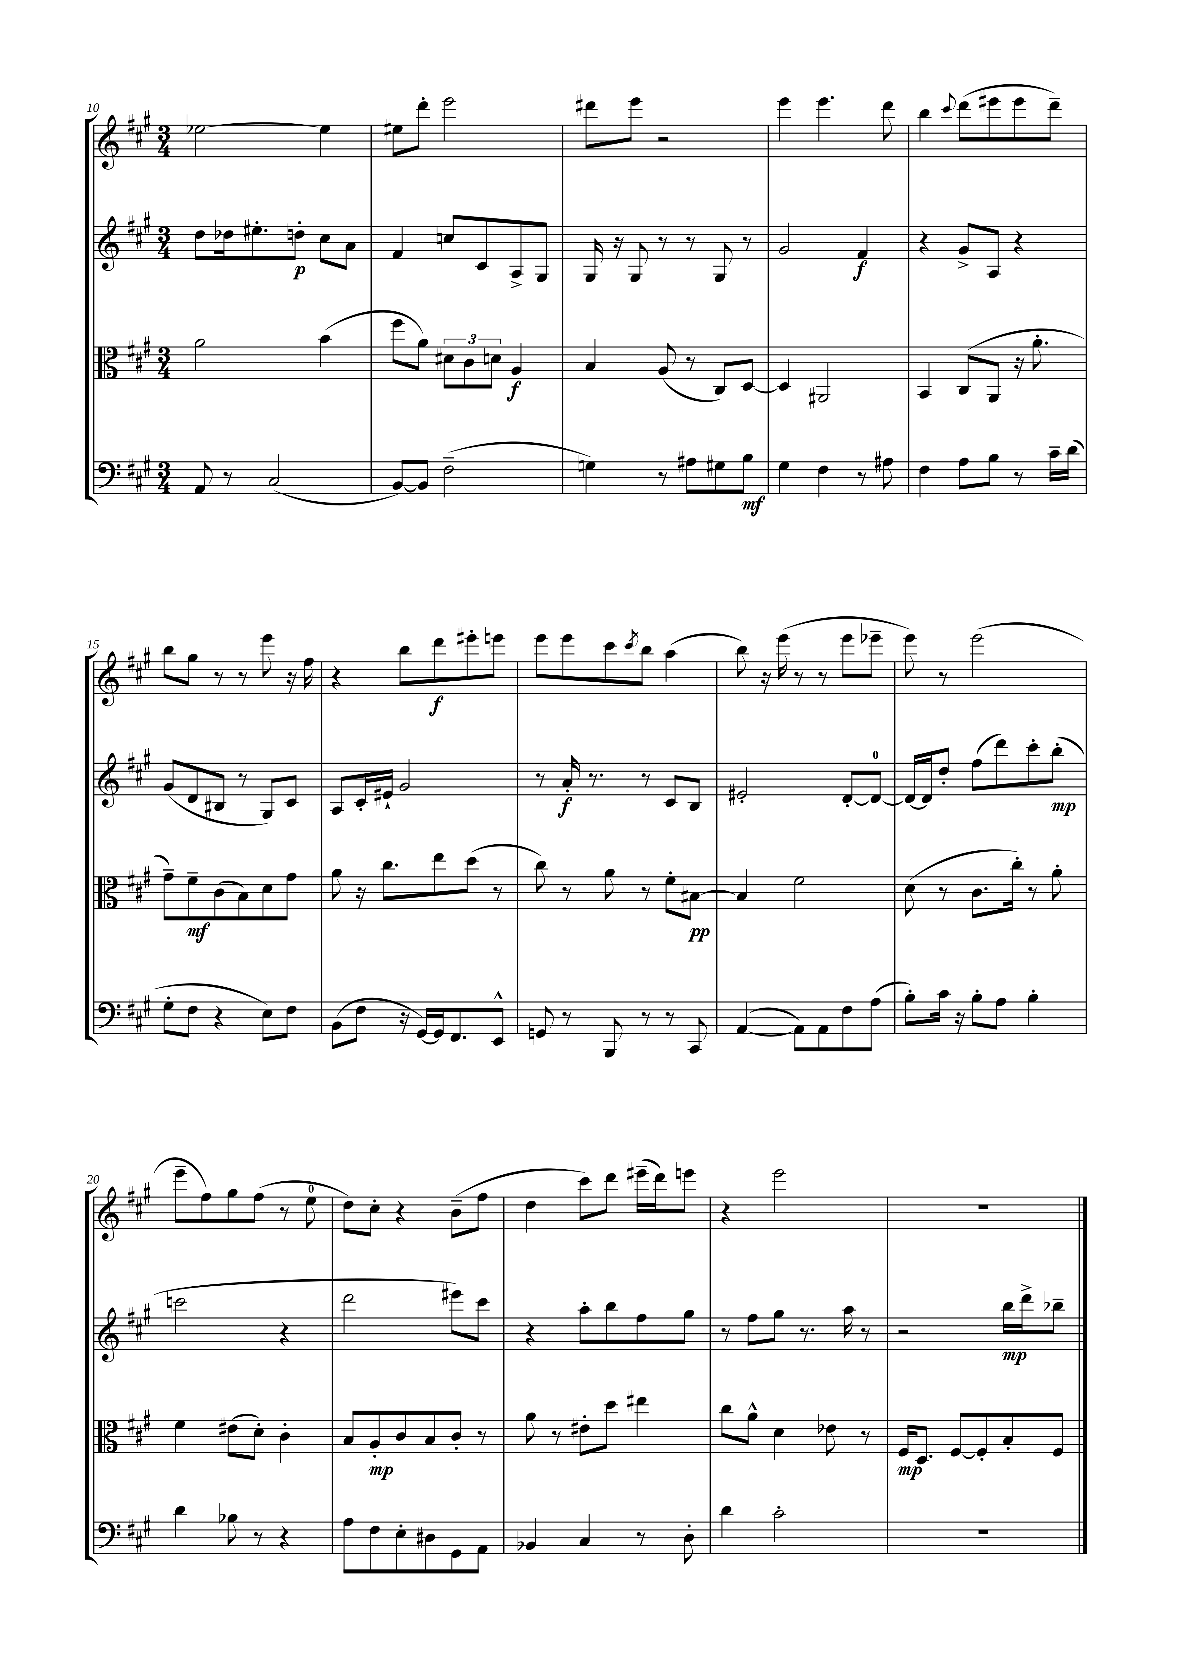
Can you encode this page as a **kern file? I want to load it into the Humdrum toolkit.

**kern	**kern	**kern	**kern
*staff4	*staff3	*staff2	*staff1
*clefF4	*clefC3	*clefG2	*clefG2
*k[f#c#g#]	*k[f#c#g#]	*k[f#c#g#]	*k[f#c#g#]
*M3/4	*M3/4	*M3/4	*M3/4
8AA/	2a\	8dd\L	[2ee-\
8r	.	16dd-\k	.
.	.	8.ee#'\	.
(2C#/	.	.	.
.	.	8dd'\J	.
.	(4b\	8cc#\L	4ee-\]
.	.	8a\J	.
=	=	=	=
[8BB/L)	8ff#\L	4f#/	8ee#\L
8BB/]J	8a\J)	.	8ddd'\J
(2F#~\	12d#\L	8cc/L	2eee\
.	12c#\	.	.
.	.	8c#/	.
.	12d\J	.	.
.	4A/	8A^/	.
.	.	8G#/J	.
=	=	=	=
4G\)	4B/	16G#/	8ddd#\L
.	.	16r	.
.	.	8G#/	8eee\J
8r	(8A/	8r	2r
8A#\L	8r	8r	.
8G#\	8C#/L)	8G#/	.
8B\J	[8D/J	8r	.
=	=	=	=
4G#\	4D/]	2g#/	4eee\
4F#\	2AA#/	.	4.eee\
8r	.	4f#/	.
8A#\	.	.	8ddd\
=	=	=	=
4F#\	4BB/	4r	4bb\
.	.	.	8qqccc#/
8A\L	(8C#/L	8g#^/L	(8ddd\L
8B\J	8AA/J	8A/J	8eee#\
8r	16r	4r	8eee#\
.	8.a'\	.	.
16c#~\LL	.	.	8ddd~\J)
(16d\JJ	.	.	.
=	=	=	=
8G#'\L	8g#~\L)	(8g#/L	8bb\L
8F#\J	8f#~\	8d/	8gg#\J
4r	(8c#\	8B#/J	8r
.	8B\)	8r	8r
8E\L)	8d\	8G#/L)	8eee\
8F#\J	8g#\J	8c#/J	16r
.	.	.	16ff#\
=	=	=	=
(8BB\L	8a\	8A/L	4r
8F#\J	16r	16c#'/L	.
.	8.cc#\L	16e#`/JJ	.
16r	.	2g#/	8bb\L
[16GG#/LL)	.	.	.
16GG#/]J	8ee\	.	8ddd\
8.FF#/	.	.	.
.	(8dd\J	.	8eee#'\
8EE^^/J	8r	.	8eee\J
=	=	=	=
8GG/	8cc#\)	8r	8eee\L
8r	8r	16a'/	8eee\
.	.	8.r	.
8BBB/	8a\	.	8ccc#\
.	.	.	8qccc#/
8r	8r	8r	8bb\J
8r	8f#'\L	8c#/L	(4aa\
8CC#/	[8B#\J	8B/J	.
=	=	=	=
([4AA/	4B#/]	2e#'/	8bb\)
.	.	.	16r
.	.	.	(16eee\
8AA\]L)	2f#\	.	8r
8AA\	.	.	8r
8F#\	.	[8d'/L	8eee\L
(8A\J	.	8d/_J	8eee-~\J
=	=	=	=
8B'\L)	(8d\	16d/_LL	8eee\)
.	.	16d/]J	.
16c#\Jk	8r	8dd'/J	8r
16r	.	.	.
8B'\L	8.c#\L	(8ff#\L	(2eee\
8A\J	.	8ddd\)	.
.	16cc#'\Jk)	.	.
4B'\	8r	8ccc#'\	.
.	8a'\	(8bb'\J	.
=	=	=	=
4d\	4f#\	2ccc\	8eee~\L
.	.	.	8ff#\)
8B-\	(8e#\L	.	8gg#\
8r	8d'\J)	.	(8ff#\J
4r	4c#'\	4r	8r
.	.	.	8ee\
=	=	=	=
8A\L	8B/L	2ddd\	8dd\L)
8F#\	8A'/	.	8cc#'\J
8E'\	8c#/	.	4r
8D#\	8B/	.	.
8GG#\	8c#'/J	8eee#\L)	(8b~\L
8AA\J	8r	8ccc#\J	8ff#\J
=	=	=	=
4BB-/	8a\	4r	4dd\
.	8r	.	.
4C#/	8e#'\L	8aa'\L	8ccc#\L)
.	8dd\J	8bb\	8ddd\J
8r	4ee#\	8ff#\	(16eee#~\LL
.	.	.	16ddd\J)
8D'\	.	8gg#\J	8eee\J
=	=	=	=
4d\	8cc#\L	8r	4r
.	8a^^\J	8ff#\L	.
2c#'\	4d\	8gg#\J	2eee\
.	.	8.r	.
.	8e-\	.	.
.	.	16aa\	.
.	8r	8r	.
=	=	=	=
2.r	16F#/LK	2r	2.r
.	8.D/J	.	.
.	[8F#/L	.	.
.	8F#'/]	.	.
.	8B'/	16bb\LL	.
.	.	16ddd^\J	.
.	8F#/J	8bb-~\J	.
==	==	==	==
*-	*-	*-	*-
